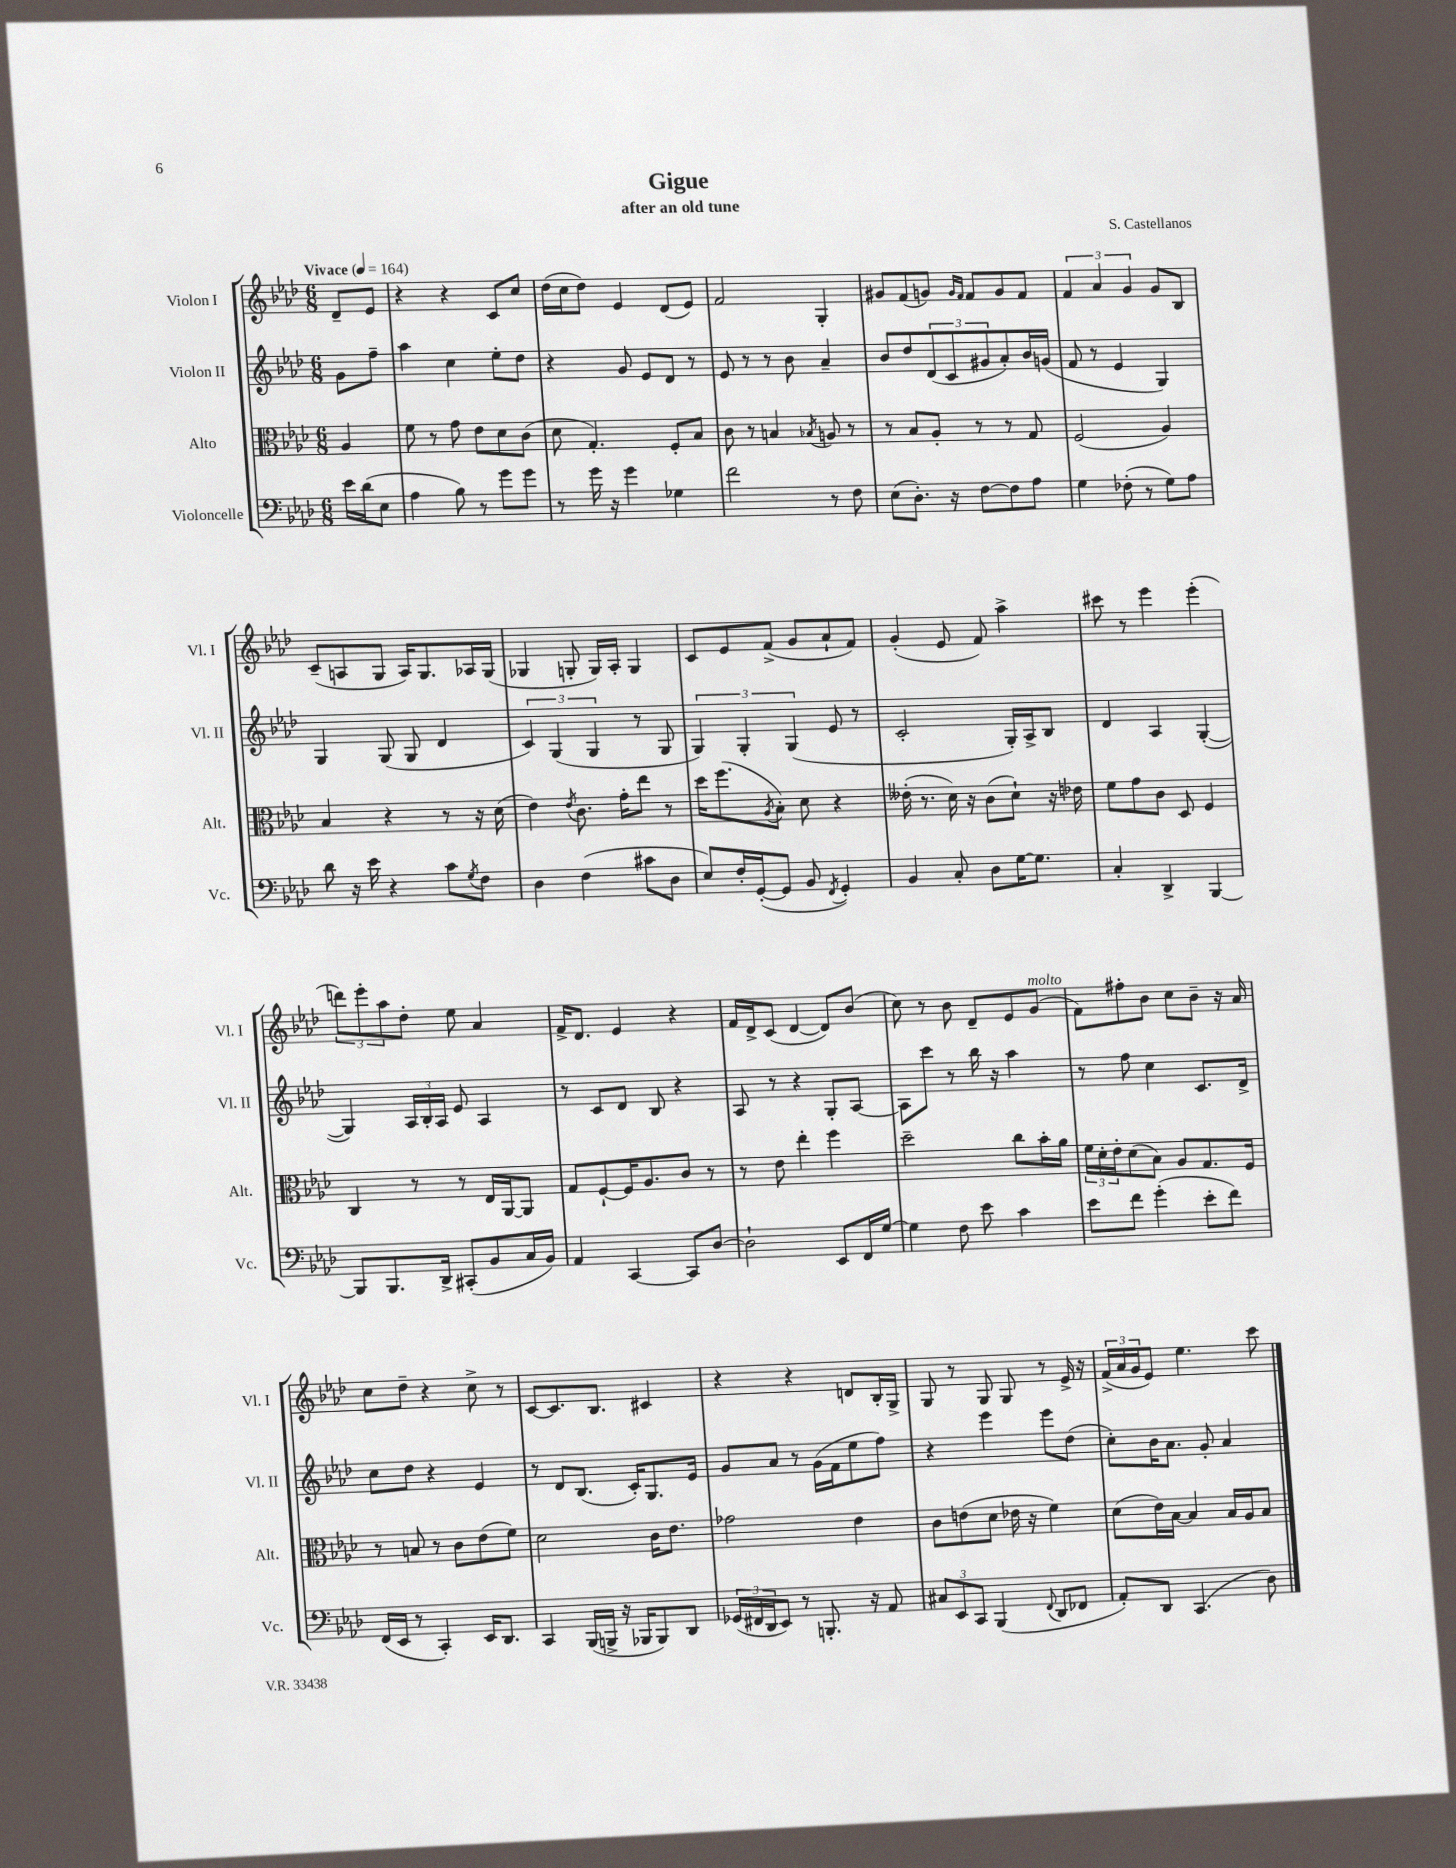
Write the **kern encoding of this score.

**kern	**kern	**kern	**kern
*staff4	*staff3	*staff2	*staff1
*clefF4	*clefC3	*clefG2	*clefG2
*k[b-e-a-d-]	*k[b-e-a-d-]	*k[b-e-a-d-]	*k[b-e-a-d-]
*M6/8	*M6/8	*M6/8	*M6/8
*MM164	*MM164	*MM164	*MM164
16e-	4A-	8g	8d-~
(16d-	.	.	.
8E-	.	8ff~	8e-
=	=	=	=
4A-	8f	4aa-	4r
.	8r	.	.
8B-)	8g	4cc	4r
8r	8e-	.	.
8g	8d-	8ee-'	8c
8g	(8c	8dd-	8cc
=	=	=	=
8r	8d-	4r	(16dd-
.	.	.	16cc
16g	4.G')	.	8dd-)
16r	.	.	.
4g	.	8g	4e-
.	.	8e-	.
4G-	8F'	8d-	(8d-
.	8B-	8r	8e-)
=	=	=	=
2f	8c	8e-	2f
.	8r	8r	.
.	4B	8r	.
.	.	8b-	.
.	8qB-	.	.
8r	8A	4a-~	4G'
8F	8r	.	.
=	=	=	=
(8E-	8r	8b-	8g#
8.D-')	8B-	8dd-	(8f
.	8A-'	(12d-	8g)
16r	.	.	.
.	.	12c	.
.	.	.	16qqg
.	.	.	16qqf
[8F	8r	.	8f
.	.	12g#	.
8F]	8r	8a-')	8g
8A-	8G	16b-	8f
.	.	(16g	.
=	=	=	=
4G	(2F	8f	6f
.	.	8r	.
.	.	.	6a-
(8F-'	.	4e-	.
.	.	.	6g
8r	.	.	.
8G)	4A-)	4G)	8g
8A-	.	.	8B-
=	=	=	=
8d-	4B-	4G	(8c~
16r	.	.	8A
16e-	.	.	.
4r	4r	(8G	8G
.	.	8G	16A)
.	.	.	8.G
8c	8r	4d-	.
8qG	.	.	.
8F	16r	.	16A-
.	(16d-	.	(16G
=	=	=	=
4D-	4e-)	6c)	4G-
.	.	(6G	.
.	8qe-	.	.
(4F	8.c	.	8G'
.	.	6G	.
.	.	.	16G)
.	16g'	.	16A-'
8c#	8ee-	8r	4G
8D-	8r	8G	.
=	=	=	=
8E-)	16dd-	6G)	8c
.	(8.ff	.	.
16F'	.	.	8e-
.	.	6G'	.
([16GG'	.	.	.
.	8qA-	.	.
8GG]	8B-')	.	(8f^
.	.	(6G	.
8BB-	8d-	.	8g
8qFF	.	.	.
4GG')	4r	8e-	8a-`
.	.	8r	8f)
=	=	=	=
4BB-	(16e--'	2c'	(4g'
.	8.r	.	.
8C'	16d-)	.	8e-
.	16r	.	.
8D-	(8c	.	8f)
[16G	8d-`)	16G')	4aa-^
8.G]	.	16A-^	.
.	16r	8B-	.
.	16e-	.	.
=	=	=	=
4C'	8f	4d-	8ccc#
.	8g	.	8r
4DD-^	8c	4A-	4eee-
.	8D-	.	.
[4BBB-	4F	([4G'	(4eee-'
=	=	=	=
8BBB-]	4C	4G])	12ddd)
.	.	.	12eee-'
8.BBB-	.	.	.
.	.	.	12aa-
.	8r	24A-	8dd-'
.	.	24B-'	.
16DD-^	.	.	.
.	.	24A-	.
(8CC#'	8r	8e-	8ee-
8BB-	16E-	4A-	4a-
.	[16AA-	.	.
16C	8AA-]	.	.
16BB-)	.	.	.
=	=	=	=
4AA-	8G	8r	16f^
.	.	.	8.d-
.	[8F`	8c	.
[4CC	16F]	8d-	4e-
.	8.A-	.	.
.	.	8B-	.
8CC]	8c	4r	4r
[8D-	8r	.	.
=	=	=	=
2D-`]	8r	8A-	16f
.	.	.	16d-^
.	8e-	8r	(8c
.	4ee-'	4r	[4d-
8EE-	4ff	8G'	8d-])
16FF	.	[8A-	(8b-
[16G	.	.	.
=	=	=	=
4G]	2dd-~	8A-]	8cc)
.	.	8ccc	8r
8F	.	8r	8b-
8e-	.	16bb-	8d-~
.	.	16r	.
4c	8cc	4aa-	8e-
.	16b-'	.	(8g
.	16a-	.	.
=	=	=	=
8e-	24f	8r	8f)
.	24d-'	.	.
.	24e-'	.	.
8f	(8d-	8ff	8ff#'
(4g'	8B-)	4cc	8b-
.	8A-	.	8cc
8e-'	8.G	8.c	8b-~
8f)	.	.	16r
.	16F	16d-^	16a-
=	=	=	=
(16FF	8r	8cc	8cc
16EE-	.	.	.
8r	8B	8dd-	8dd-~
4CC')	8r	4r	4r
.	8c	.	.
16EE-	(8e-	4e-	8cc^
8.DD-	.	.	.
.	8f)	.	8r
=	=	=	=
4CC	2d-	8r	[8c
.	.	8d-	8.c]
(16BBB-	.	(8.B-	.
16BBB^	.	.	8.B-
16r	.	.	.
16BBB-	.	16c')	.
8BBB-)	16c	8.G	4c#
.	8.e-	.	.
8DD-	.	.	.
.	.	16e-	.
=	=	=	=
(24GG-	2g-	8g	4r
24FF#	.	.	.
24DD-	.	.	.
8EE-)	.	8a-	.
8r	.	8r	4r
8.BBB'	.	(16g	.
.	.	16f	.
.	4e-	8ee-	8d
16r	.	.	.
8AA-	.	8ff)	16B-'
.	.	.	16G^
=	=	=	=
12C#	8c	4r	8G
12EE-	.	.	.
.	(8e	.	8r
12CC	.	.	.
(4BBB-	8d-	4eee-	8G
.	16e-	.	8G
.	16r	.	.
8qqFF	.	.	.
8DD-	4f)	8eee-	8r
8FF-	.	(8dd-	16e-^
.	.	.	16r
=	=	=	=
8AA-')	(8d-	8cc')	(24f^
.	.	.	24a-
.	.	.	24g
8DD-	16e-)	16b-	8e-)
.	[16B-	8.a-	.
(4.CC	4B-]	.	4.ee-
.	.	8g'	.
.	16B-	4a-	.
.	16A-	.	.
8D-)	8B-	.	8ccc
==	==	==	==
*-	*-	*-	*-
